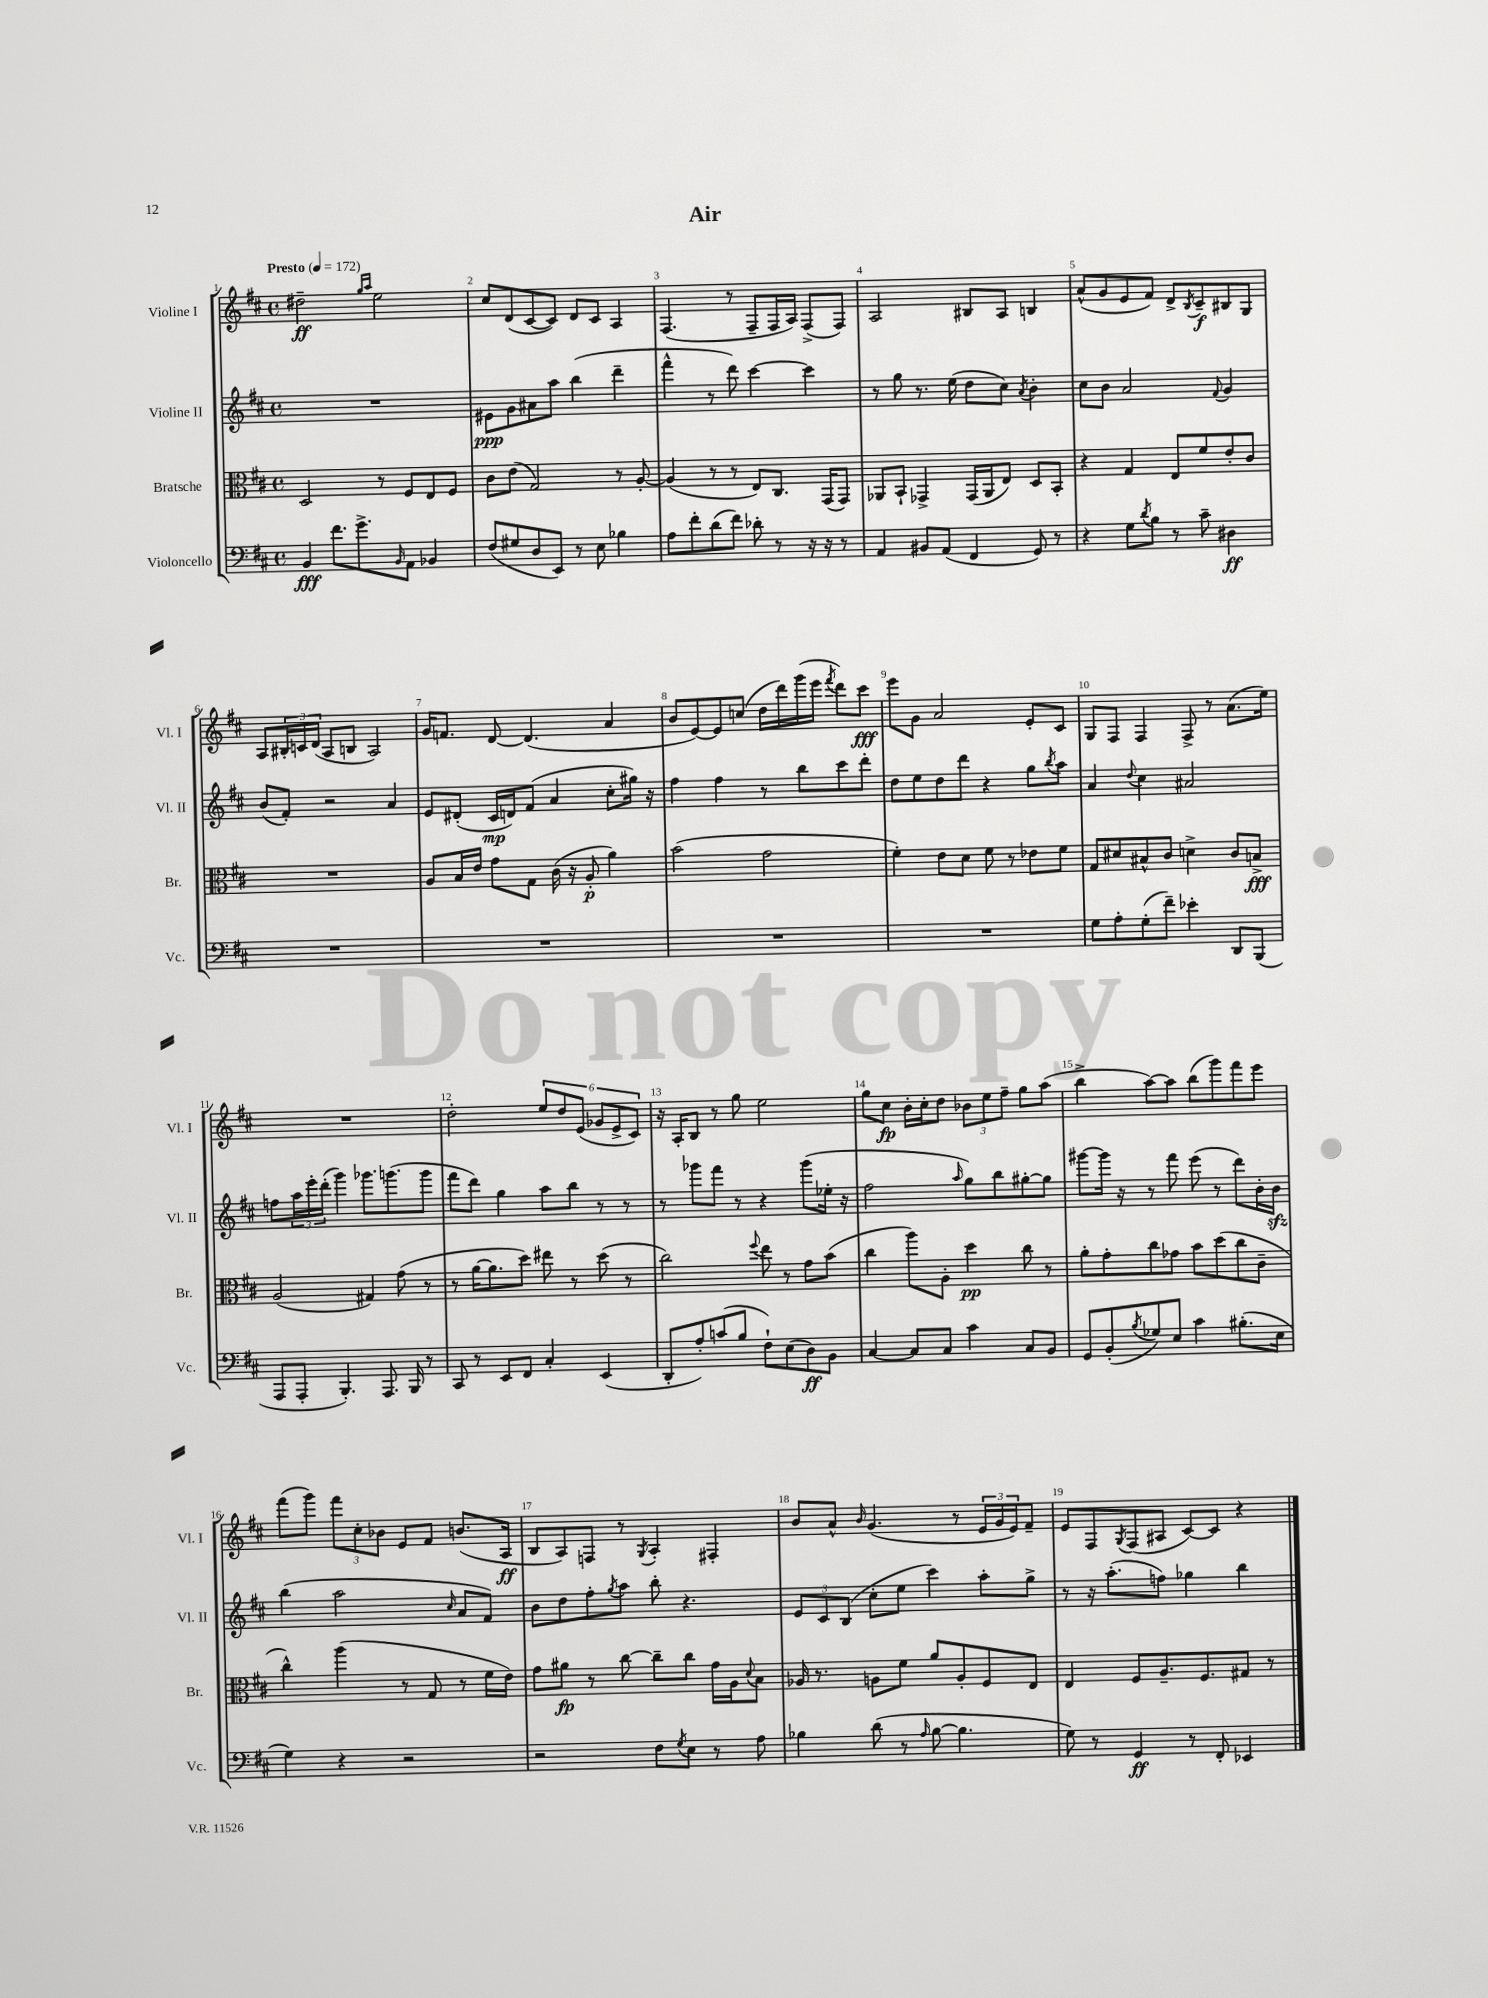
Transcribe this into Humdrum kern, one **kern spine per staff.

**kern	**dynam	**kern	**dynam	**kern	**dynam	**kern	**dynam
*part4	*part4	*part3	*part3	*part2	*part2	*part1	*part1
*staff4	*staff4	*staff3	*staff3	*staff2	*staff2	*staff1	*staff1
*I"Violoncello	*	*I"Bratsche	*	*I"Violine II	*	*I"Violine I	*
*I'Vc.	*	*I'Br.	*	*I'Vl. II	*	*I'Vl. I	*
*clefF4	*	*clefC3	*	*clefG2	*	*clefG2	*
*k[f#c#]	*	*k[f#c#]	*	*k[f#c#]	*	*k[f#c#]	*
*M4/4	*	*M4/4	*	*M4/4	*	*M4/4	*
*met(c)	*	*met(c)	*	*met(c)	*	*met(c)	*
*MM172	*	*MM172	*	*MM172	*	*MM172	*
=1	=1	=1	=1	=1	=1	=1	=1
!	!	!	!	!	!	!LO:TX:a:B:t=Presto	!
4BB/	fff	2D/	.	1r	.	2dd#X~\	ff
8.f#\L	.	.	.	.	.	.	.
8.g^\	.	.	.	.	.	.	.
.	.	.	.	.	.	16qqgg/LL	.
.	.	.	.	.	.	16qqaa/JJ	.
.	.	8r	.	.	.	2ee\	.
16qqBB/	.	.	.	.	.	.	.
8AA\J	.	8F#/L	.	.	.	.	.
4BB-X/	.	8E/	.	.	.	.	.
.	.	8F#/J	.	.	.	.	.
=2	=2	=2	=2	=2	=2	=2	=2
(8F#/L	.	8c#\L	.	8e#X\L	ppp	8cc#/L	.
8G#X/	.	(8e\J	.	8g\	.	(8d/	.
8D/	.	2G/)	.	8a#X\	.	[8c#/	.
8EE/J)	.	.	.	8aa\J	.	8c#/J])	.
8r	.	.	.	(4bb\	.	8d/L	.
8E\	.	.	.	.	.	8c#/J	.
4B-X\	.	8r	.	4ddd~\	.	4A/	.
.	.	[8A'/	.	.	.	.	.
=3	=3	=3	=3	=3	=3	=3	=3
8A\L	.	(4A/]	.	4fff#^^\	.	(4.F#/	.
8f#'\	.	.	.	.	.	.	.
(8d\	.	8r	.	8r	.	.	.
8f#\J)	.	8r	.	8ddd\)	.	8r	.
8d-X'\	.	8E/L)	.	[4ccc#\	.	8F#~/L	.
8r	.	8.C#/J	.	.	.	16F#/L	.
.	.	.	.	.	.	16A/JJ)	.
16r	.	.	.	4ccc#\]	.	(8F#^/L	.
16r	.	(16GG/KL	.	.	.	.	.
8r	.	8GG/J)	.	.	.	8F#/J)	.
=4	=4	=4	=4	=4	=4	=4	=4
4AA/	.	8AA-X/L	.	8r	.	2A/	.
.	.	8BB`/J	.	8gg\	.	.	.
8BB#X/L	.	4GG-X^/	.	8.r	.	.	.
(8AA/J	.	.	.	.	.	.	.
.	.	.	.	(16ee\	.	.	.
4FF#/	.	(16GG-/LL	.	8dd\L	.	8B#X/L	.
.	.	16AA-/J	.	.	.	.	.
.	.	8E/J)	.	8cc#\J)	.	8A/J	.
.	.	.	.	8qa/	.	.	.
8GG/)	.	8D/L	.	4b'\	.	4Bn/	.
8r	.	8BB'/J	.	.	.	.	.
=5	=5	=5	=5	=5	=5	=5	=5
4r	.	4r	.	8cc#\L	.	(8a^^/L	.
.	.	.	.	8b\J	.	8g/	.
8G\L	.	4G/	.	2a/	.	8e/	.
8qd/	.	.	.	.	.	.	.
8B\J	.	.	.	.	.	8f#/J)	.
8r	.	8E/L	.	.	.	8d^/L	.
.	.	.	.	.	.	8qB/	.
8c#~\	.	8f#/	.	.	.	8c#~/	f
.	.	.	.	8qqf#/	.	.	.
4D#X\	ff	8e'/	.	4g/	.	8B#X/	.
.	.	8c#/J	.	.	.	8G/J	.
!!LO:LB:g=z
=6	=6	=6	=6	=6	=6	=6	=6
1r	.	1r	.	(8b/L	.	8A/L	.
.	.	.	.	8f#'/J)	.	24B#X'/L	.
.	.	.	.	.	.	24cn/	.
.	.	.	.	.	.	(24d/JJ	.
.	.	.	.	2r	.	8A/L	.
.	.	.	.	.	.	8Bn/J	.
.	.	.	.	.	.	2A/)	.
.	.	.	.	4a/	.	.	.
=7	=7	=7	=7	=7	=7	=7	=7
1r	.	8A/L	.	8e/L	.	16g/KL	.
.	.	.	.	.	.	8.fn/J	.
.	.	16B/L	.	(8d#X'/J	.	.	.
.	.	16e/JJ	.	.	.	.	.
.	.	8g\L	.	16c#/LL	mp	[8d/	.
.	.	.	.	16dn/J)	.	.	.
.	.	8G\J	.	(8f#/J	.	(4.d/]	.
.	.	(16c#\	.	4a/	.	.	.
.	.	16r	.	.	.	.	.
.	.	8A'/	p	.	.	.	.
.	.	4a\)	.	8cc#'\L	.	4a/	.
.	.	.	.	16gg#X\Jk)	.	.	.
.	.	.	.	16r	.	.	.
=8	=8	=8	=8	=8	=8	=8	=8
1r	.	(2b\	.	4ff#\	.	8b/L	.
.	.	.	.	.	.	[8e/)	.
.	.	.	.	4ff#\	.	8e/]	.
.	.	.	.	.	.	(8ccn/J	.
.	.	2g\	.	8r	.	16dd\LL	.
.	.	.	.	.	.	16ddd\)	.
.	.	.	.	8bb\L	.	(16ggg\	.
.	.	.	.	.	.	16eee\JJ	.
.	.	.	.	.	.	8qfff#/	.
.	.	.	.	8ccc#\	.	8ddd\L)	.
.	.	.	.	8ddd'\J	.	8ccc#\J	fff
=9	=9	=9	=9	=9	=9	=9	=9
1r	.	4f#'\)	.	8dd\L	.	8eee\L	.
.	.	.	.	8ee\	.	8g\J	.
.	.	8e\L	.	8dd\	.	2a/	.
.	.	8d\J	.	8ddd\J	.	.	.
.	.	8f#\	.	4r	.	.	.
.	.	8r	.	.	.	.	.
.	.	8e-X\L	.	8gg\L	.	8e'/L	.
.	.	.	.	8qbb/	.	.	.
.	.	8f#\J	.	8aa\J	.	8c#/J	.
=10	=10	=10	=10	=10	=10	=10	=10
8G\L	.	8G/L	.	4a/	.	8G/L	.
8A'\	.	8d#X/	.	.	.	8F#/J	.
.	.	.	.	8qqdd/	.	.	.
(8G'\	.	8B#X^^/	.	4cc#\	.	4F#/	.
8f#~\J)	.	8c#/J	.	.	.	.	.
4e-X'\	.	4dn^\	.	2a#X/	.	8F#^/	.
.	.	.	.	.	.	8r	.
8DD/L	.	8c#/L	.	.	.	(8.a\L	.
(8BBB/J	.	8Bn^/J	fff	.	.	.	.
.	.	.	.	.	.	16ee\Jk)	.
!!LO:LB:g=z
=11	=11	=11	=11	=11	=11	=11	=11
8AAA/L	.	(2A/	.	8ffn\L	.	1r	.
8AAA'/J	.	.	.	24aa\L	.	.	.
.	.	.	.	24eee'\	.	.	.
.	.	.	.	(24ddd'\JJ	.	.	.
4.BBB'/)	.	.	.	4ggg\)	.	.	.
.	.	4G#X/)	.	8.ggg-X\L	.	.	.
8.AAA/	.	.	.	.	.	.	.
.	.	.	.	(8.gggn\	.	.	.
.	.	(8g\	.	.	.	.	.
16BBB/	.	.	.	.	.	.	.
8r	.	8r	.	8ggg\J	.	.	.
=12	=12	=12	=12	=12	=12	=12	=12
8CC#/	.	8r	.	8fff#\L	.	2dd'\	.
8r	.	[16a\KL	.	8ddd\J)	.	.	.
.	.	8.a\]	.	.	.	.	.
8EE/L	.	.	.	4gg\	.	.	.
8FF#/J	.	8dd\J)	.	.	.	.	.
4C#'/	.	8ee#X\	.	8aa\L	.	12ee/L	.
.	.	.	.	.	.	12dd/	.
.	.	8r	.	8bb\J	.	.	.
.	.	.	.	.	.	(12e/J	.
(4EE/	.	(8dd\	.	8r	.	12g-X/L	.
.	.	.	.	.	.	12e^/	.
.	.	8r	.	8r	.	.	.
.	.	.	.	.	.	12c#/J)	.
=13	=13	=13	=13	=13	=13	=13	=13
8DD'/L	.	2cc#\)	.	8r	.	16r	.
.	.	.	.	.	.	16A'/KL	.
8A'/)	.	.	.	8ggg-X\L	.	8B/J	.
(8cn/	.	.	.	8fff#\J	.	8r	.
8B/J	.	.	.	8r	.	8gg\	.
.	.	8qqff#/	.	.	.	.	.
8F#`\L)	.	8ee\	.	4r	.	2ee\	.
(8E\	.	8r	.	.	.	.	.
8D\)	ff	8g\L	.	(8ggg-\L	.	.	.
8BB\J	.	(8b\J	.	16ee-X'\Jk	.	.	.
.	.	.	.	16r	.	.	.
=14	=14	=14	=14	=14	=14	=14	=14
[4C#/	.	4cc#\	.	2ff#\	.	8gg\L	.
.	.	.	.	.	.	8cc#\J	fp
8C#/L]	.	8aa\L)	.	.	.	16b'\LL	.
.	.	.	.	.	.	16cc#'\J	.
8C#/J	.	8A'\J	.	.	.	8dd\J	.
.	.	.	.	16qqaa/	.	.	.
4c#\	.	4dd\	pp	8gg\L)	.	12b-X\L	.
.	.	.	.	.	.	12ee\	.
.	.	.	.	8bb\	.	.	.
.	.	.	.	.	.	12ff#~\J	.
8C#/L	.	8cc#\	.	[8gg#X'\	.	8gg\L	.
8BB/J	.	8r	.	8gg#\J]	.	(8aa\J	.
=15	=15	=15	=15	=15	=15	=15	=15
8GG/L	.	8a'\L	.	[8ggg#X\L	.	4bb^\	.
(8BB'/	.	8g'\	.	16ggg#\Jk]	.	.	.
.	.	.	.	16r	.	.	.
8qB/	.	.	.	.	.	.	.
8G-X/)	.	8cc#\	.	8r	.	[8aa\L)	.
8E/J	.	8g-X\J	.	8fff#\	.	8aa\J]	.
4c#\	.	8b\L	.	(8eee\	.	(8bb\L	.
.	.	(8dd\	.	8r	.	8ggg\)	.
(8.B#X'\L	.	8cc#\	.	8ddd\L)	.	8fff#\	.
.	.	8c#~\J	.	16b'\L	.	8eee\J	.
16E\Jk	.	.	.	16bzz\JJ	.	.	.
!!LO:LB:g=z
=16	=16	=16	=16	=16	=16	=16	=16
4G\)	.	4cc#^^\)	.	(4bb\	.	(8fff#\L	.
.	.	.	.	.	.	8ggg\J)	.
4r	.	(4aa\	.	2aa\	.	12fff#\L	.
.	.	.	.	.	.	12cc#'\	.
.	.	.	.	.	.	12b-X\J	.
2r	.	8r	.	.	.	8e/L	.
.	.	8G/	.	.	.	8f#/J	.
.	.	.	.	16qqcc#/	.	.	.
.	.	8r	.	8a/L	.	(8.bn/L	.
.	.	16f#\LL	.	8f#/J)	.	.	.
.	.	16e\JJ)	.	.	.	16A/Jk	ff
=17	=17	=17	=17	=17	=17	=17	=17
2r	.	8g\L	.	8b\L	.	8B/L	.
.	.	8a#X\J	fp	8dd\	.	8A/)	.
.	.	8r	.	8ff#'\	.	8Fn/J	.
.	.	.	.	8qgg/	.	.	.
.	.	[8cc#\	.	8aa\J	.	8r	.
.	.	.	.	.	.	8qG/	.
8F#\L	.	8cc#~\L]	.	8bb'\	.	4A'/	.
8qG/	.	.	.	.	.	.	.
8E\J	.	8cc#\J	.	4.r	.	.	.
8r	.	16g\LL	.	.	.	4F#X'/	.
.	.	16A\J	.	.	.	.	.
.	.	8qqd/	.	.	.	.	.
8A\	.	8B\J	.	.	.	.	.
=18	=18	=18	=18	=18	=18	=18	=18
4B-X\	.	16A-X/	.	12e/L	.	8b/L	.
.	.	8.r	.	.	.	.	.
.	.	.	.	12c#/	.	.	.
.	.	.	.	.	.	8a^^/J	.
.	.	.	.	(12B/J	.	.	.
.	.	.	.	.	.	16qqb/	.
(8d\	.	8An\L	.	8cc#'\L	.	(4.g/	.
8r	.	8f#\J	.	8ee\J	.	.	.
16qqA/	.	.	.	.	.	.	.
[8B-\	.	8a/L	.	4ccc#\)	.	.	.
4.B-\]	.	8A'/	.	.	.	8r	.
.	.	8F#/	.	8aa'\L	.	24e/LL	.
.	.	.	.	.	.	24g/	.
.	.	.	.	.	.	24e/J)	.
.	.	8E/J	.	8gg^\J	.	8f#~/J	.
=19	=19	=19	=19	=19	=19	=19	=19
8G\)	.	4E/	.	8r	.	8e/L	.
8r	.	.	.	16r	.	8F#/	.
.	.	.	.	(8.aa'\L	.	.	.
.	.	.	.	.	.	8qG/	.
4GG/	ff	8F#/L	.	.	.	(8F#/	.
.	.	8.A~/	.	8ffn\J)	.	8A#X/J	.
8r	.	.	.	4gg-X\	.	[8c#/L)	.
.	.	8.F#/	.	.	.	.	.
8FF#'/	.	.	.	.	.	8c#/J]	.
4EE-X/	.	8G#X/J	.	4bb\	.	4r	.
.	.	8r	.	.	.	.	.
==	==	==	==	==	==	==	==
*-	*-	*-	*-	*-	*-	*-	*-
